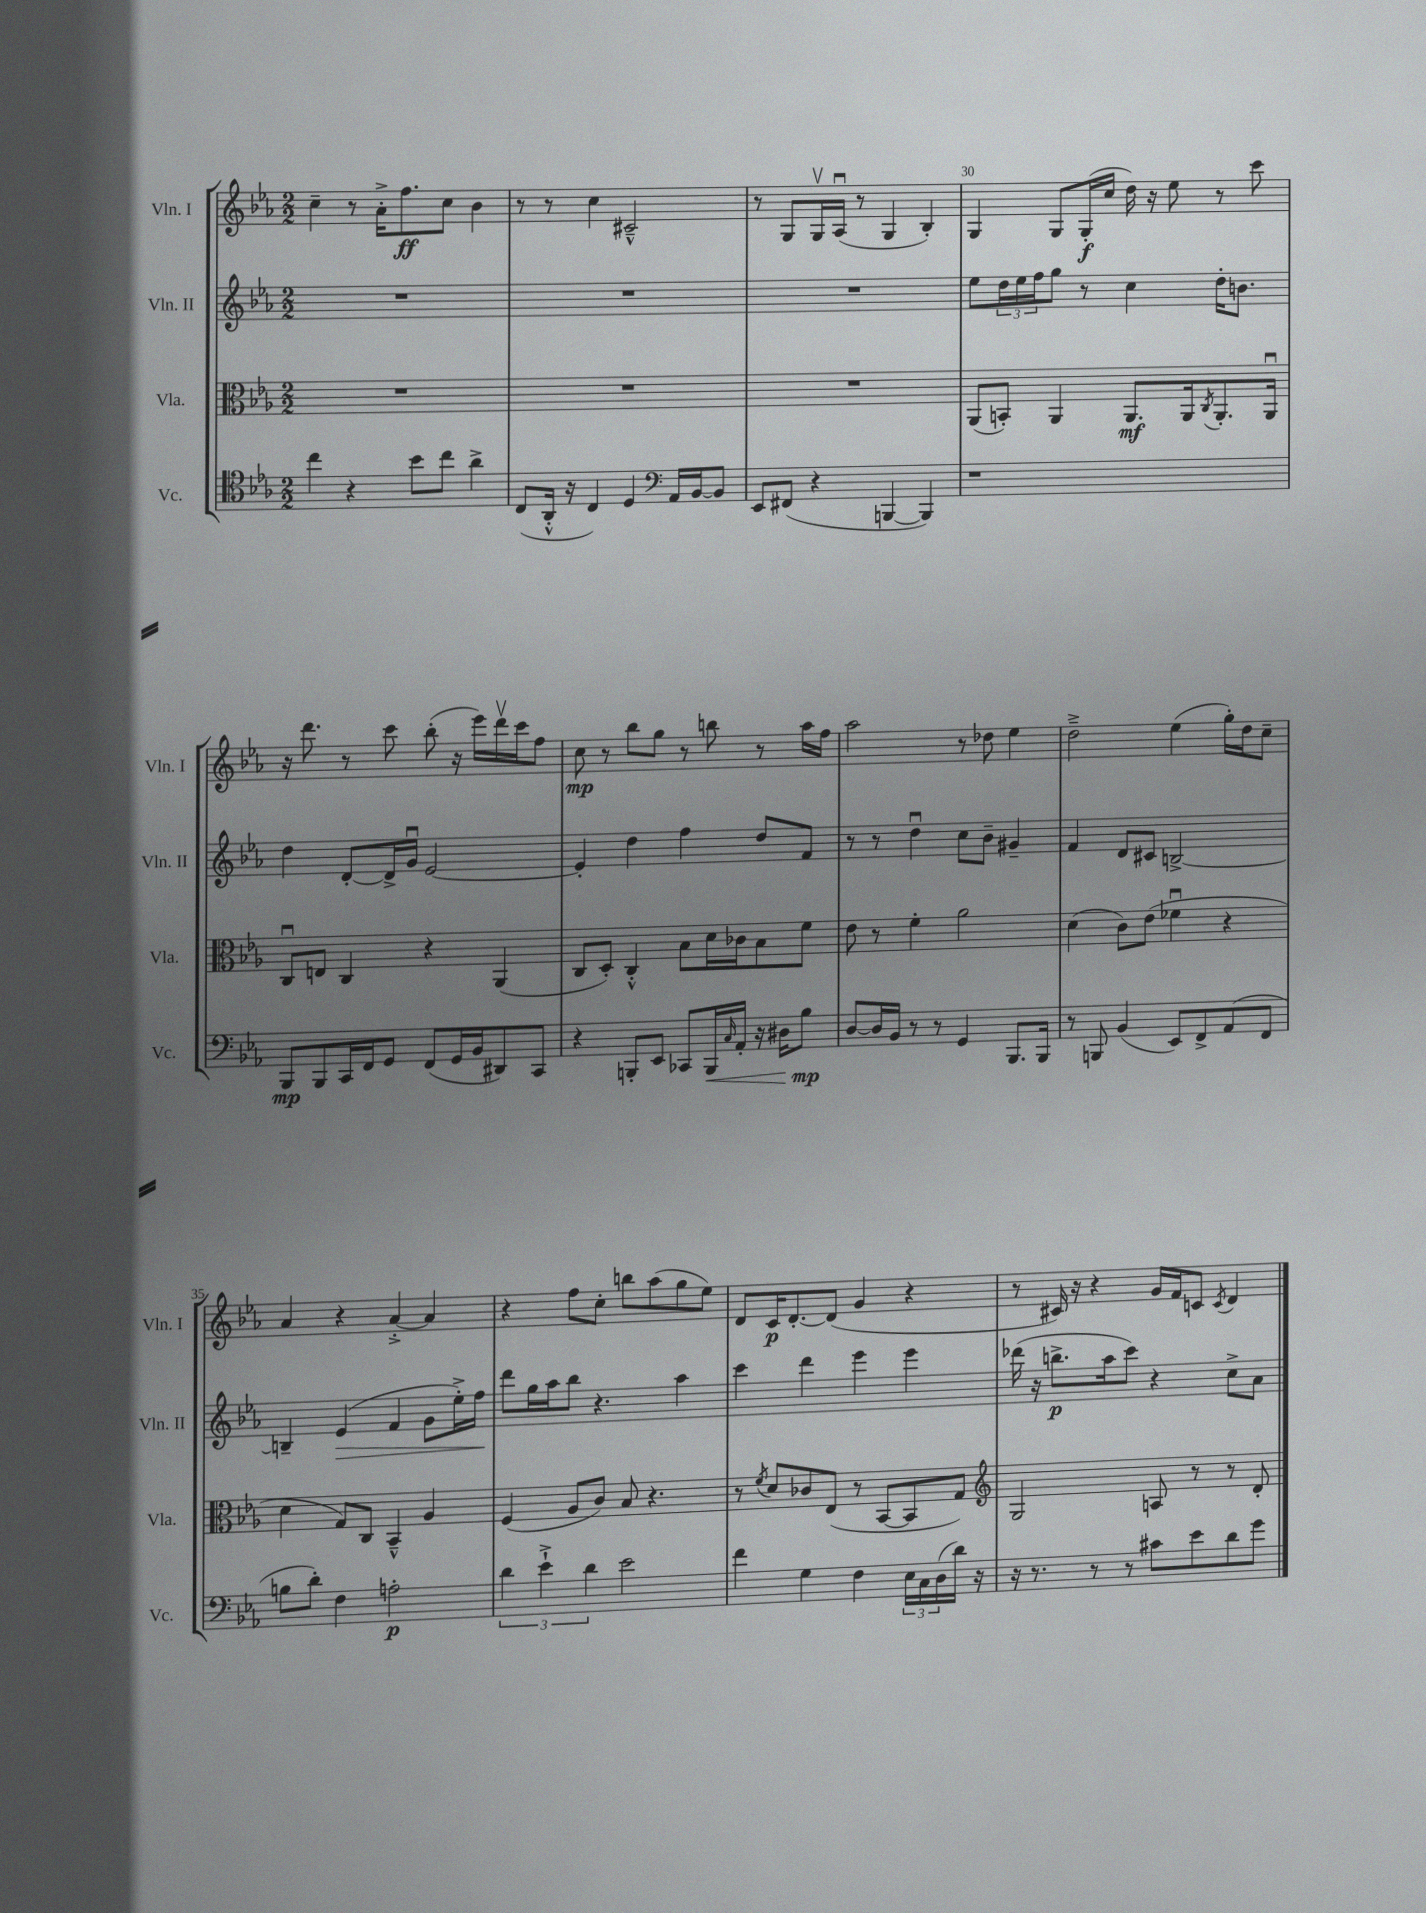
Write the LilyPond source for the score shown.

<<
\new StaffGroup <<
\new Staff = "s0" \with { instrumentName = "Vln. I" shortInstrumentName = "Vln. I" } {
    \clef treble \key ees \major \numericTimeSignature \time 2/2
    c''4-- r8 aes'16-.-> f''8.\ff c''8 bes'4 |
    r8 r8 c''4 cis'2---^ |
    r8 g8 g16\upbow aes16\downbow( r8 g4 bes4-.) |
    g4 g8 g16-.\f( c''16 d''16) r16 ees''8 r8 c'''8 |
    r16 d'''8. r8 c'''8 bes''8-.( r16 ees'''16) d'''16\upbow c'''16 f''8 |
    c''8\mp r8 bes''8 g''8 r8 b''8 r8 aes''16 f''16 |
    aes''2 r8 des''8 ees''4 |
    d''2---> ees''4( g''16-.) d''16 c''8-- |
    aes'4 r4 aes'4~-.-> aes'4 |
    r4 f''8 c''8-. b''8 aes''8( g''8 ees''8) |
    d'8 c'16\p d'8.~-. d'8( g'4 r4 |
    r8 cis'16) r16 r4 g'16 f'16 c'8 \acciaccatura { c'8 } d'4 \bar "|." |
}
\new Staff = "s1" \with { instrumentName = "Vln. II" shortInstrumentName = "Vln. II" } {
    \clef treble \key ees \major \numericTimeSignature \time 2/2
    R1 |
    R1 |
    R1 |
    ees''8 \tuplet 3/2 { d''16 ees''16 f''16 } g''8 r8 c''4 d''16-. b'8. |
    d''4 d'8~-. d'16-> g'16\downbow ees'2~ |
    ees'4-. d''4 f''4 d''8 f'8 |
    r8 r8 d''4\downbow c''8 bes'8-- gis'4-- |
    f'4 d'8 cis'8 b2~-> |
    b4-- ees'4\>( f'4 g'8 ees''16-.->) f''16\! |
    d'''8 g''16 aes''16 bes''8 r4. aes''4 |
    c'''4 d'''4 ees'''4 ees'''4 |
    des'''16( r16 b''8.->\p aes''16 c'''8) r4 c''8-> aes'8 \bar "|." |
}
\new Staff = "s2" \with { instrumentName = "Vla." shortInstrumentName = "Vla." } {
    \clef alto \key ees \major \numericTimeSignature \time 2/2
    R1 |
    R1 |
    R1 |
    aes,8( b,8-.) aes,4 aes,8.\mf aes,16 \acciaccatura { c8 } aes,8.-. aes,16\downbow |
    c8\downbow e8 c4 r4 aes,4( |
    c8 d8-.) c4-.-^ bes8 d'16 ces'16 bes8 f'8 |
    ees'8 r8 f'4-. aes'2 |
    d'4( c'8) ees'8( fes'4\downbow r4 |
    d'4 g8) c8 bes,4---^ aes4 |
    f4( aes8 c'8) bes8 r4. |
    r8 \acciaccatura { f'8 } d'8 ces'8 ees8( r8 bes,8~ bes,8 g8) |
    \clef treble g2 a8 r8 r8 d'8-. \bar "|." |
}
\new Staff = "s3" \with { instrumentName = "Vc." shortInstrumentName = "Vc." } {
    \clef tenor \key ees \major \numericTimeSignature \time 2/2
    c''4 r4 bes'8 c''8 aes'4-> |
    c8( aes,16-.-^ r16 c4) d4 \clef bass aes,16 bes,16~ bes,8 |
    ees,8 fis,8( r4 b,,4~ b,,4) |
    r1 |
    bes,,8\mp bes,,8 c,16 f,16 g,8 f,8( g,16 bes,16 dis,8) c,8 |
    r4 b,,8-. ees,8 ces,8 b,,16\< \grace { c16 } aes,16-. r16 dis16 bes8\mp\! |
    d8~ d16 bes,16 r8 r8 g,4 bes,,8. bes,,16 |
    r8 b,,8 bes,4( ees,8) f,8-> aes,8( f,8 |
    b8 d'8-.) f4 a2-.\p |
    \tuplet 3/2 { d'4 ees'4-!-> d'4 } ees'2 |
    f'4 g4 f4 \tuplet 3/2 { ees16 c16 d16( } d'16) r16 |
    r16 r8. r8 r8 cis'8 ees'8 d'8 g'8 \bar "|." |
}
>>
>>
\layout { \context { \Score currentBarNumber = #27 \override BarNumber.break-visibility = ##(#f #t #t) barNumberVisibility = #(every-nth-bar-number-visible 5) } }
